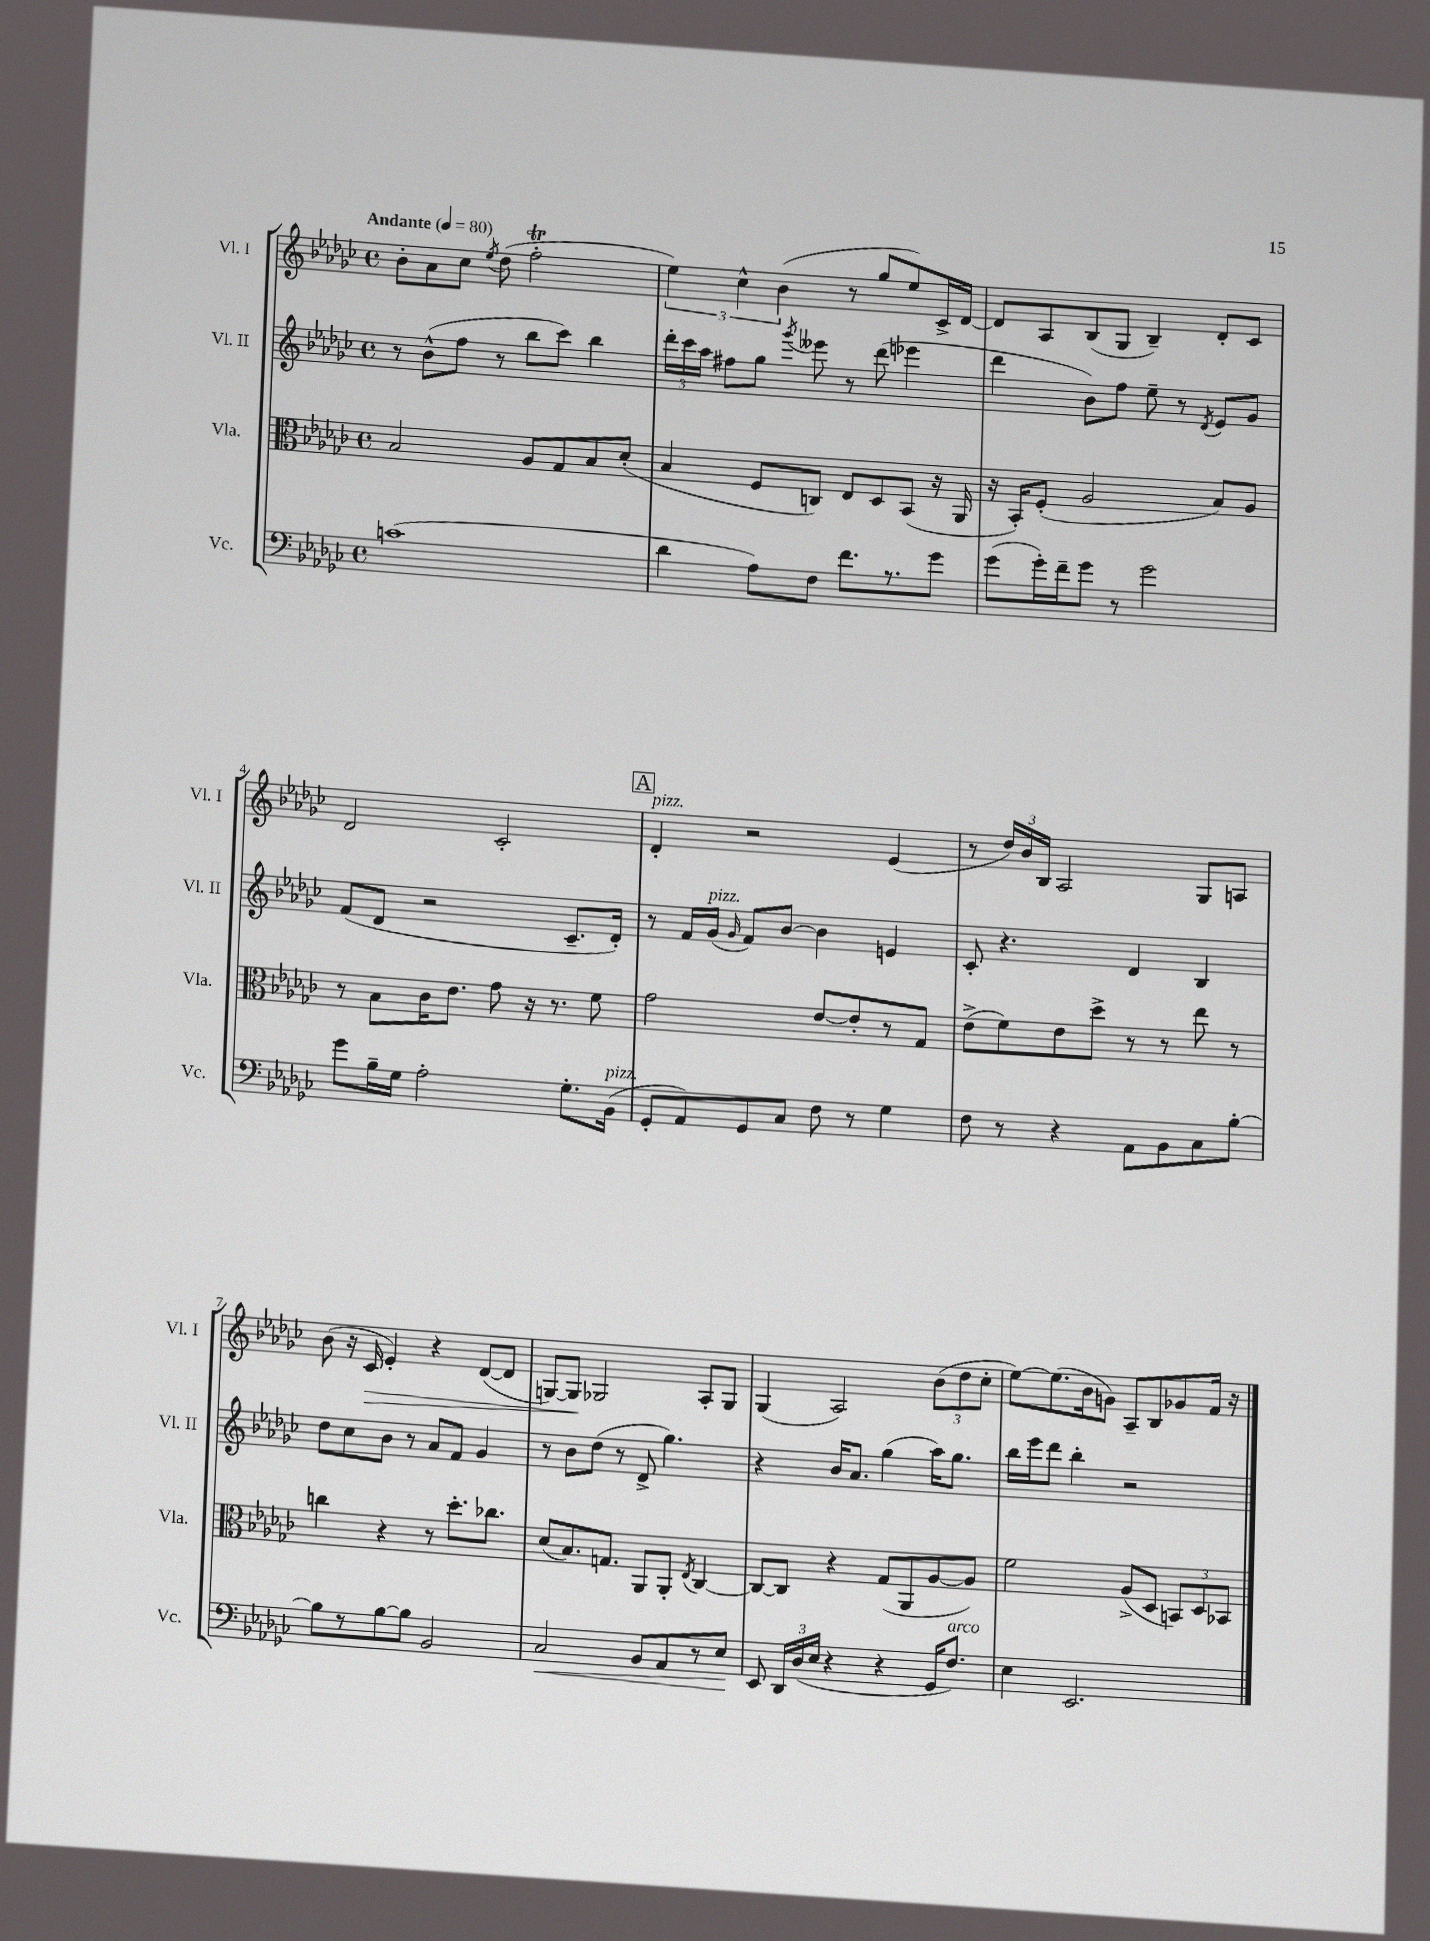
<<
\new StaffGroup <<
\new Staff = "s0" \with { instrumentName = "Vl. I" shortInstrumentName = "Vl. I" } {
    \clef treble \key ges \major \defaultTimeSignature \time 4/4 \tempo "Andante" 4 = 80
    \autoBeamOff bes'8[-. aes'8 ces''8] \acciaccatura { ees''8 } des''8( f''2-.\trill |
    \tuplet 3/2 { ees''4) ces''4-^ bes'4( } r8 ges''8[ ees''8) ces'16-> des'16]~ |
    des'8[ aes8 bes8( ges8] bes4--) des'8[-. ces'8] |
    des'2 ces'2-. |
    \mark \markup { \box "A" } des'4-.^\markup { \italic "pizz." } r2 ees'4( |
    r8 \tuplet 3/2 { des''16[) bes'16 bes16] } aes2 ges8[ a8] |
    bes'8( r16 ces'16\> ees'4-.) r4 des'8[~( des'8] |
    g8[~) g8]\! ges2 aes8[-. ges8] |
    ges4( aes2) \tuplet 3/2 { bes'8[( des''8 ces''8]-. } |
    ees''8[~) ees''8.( bes'16 g'8]) aes8[-- bes8 ges'8 f'16] r16 \bar "|." |
}
\new Staff = "s1" \with { instrumentName = "Vl. II" shortInstrumentName = "Vl. II" } {
    \clef treble \key ges \major \defaultTimeSignature \time 4/4
    \autoBeamOff r8 bes'8[-^( f''8] r8 bes''8[ ces'''8]) bes''4 |
    \tuplet 3/2 { des'''16[-. ces'''16 aes''16] } fis''8[ ges''8] \acciaccatura { ges'''8 } eeses'''8 r8 des'''8( ees'''4 |
    des'''4 bes'8[) f''8] ees''8-- r8 \acciaccatura { des'8 } ees'8[ ges'8] |
    f'8[( des'8] r2 ces'8.[-- des'16]-.) |
    \mark \markup { \box "A" } r8 f'16[ ges'16]^\markup { \italic "pizz." }( \grace { ges'16 } f'8[) bes'8]~ bes'4 e'4 |
    ces'8-. r4. des'4 bes4 |
    des''8[ ces''8 bes'8] r8 aes'8[ f'8] ges'4 |
    r8 bes'8[ des''8]( r8 des'8-> ges''4.) |
    r4 bes'16[ aes'8.] ges''4( aes''16[) ges''8.] |
    bes''16[ ees'''16 des'''8] bes''4-. r2 \bar "|." |
}
\new Staff = "s2" \with { instrumentName = "Vla." shortInstrumentName = "Vla." } {
    \clef alto \key ges \major \defaultTimeSignature \time 4/4
    \autoBeamOff bes2 aes8[ ges8 bes8 des'8]-.( |
    bes4 f8[ c8]) ees8[ des8 bes,8]( r16 aes,16 |
    r16 bes,16[-.) f8]-.( aes2 bes8[) aes8] |
    r8 bes8[ ces'16 ees'8.] ges'8 r16 r8. f'8 |
    \mark \markup { \box "A" } ges'2 ees'8[~ ees'8-. r8 ges8] |
    ees'8[->( f'8) ees'8 des''8]-> r8 r8 ees''8 r8 |
    c''4 r4 r8 des''8.[-. ces''8.] |
    des'8[( bes8.) g8.] aes,8[ aes,8]-. \acciaccatura { ees8 } ces4~ |
    ces8[~ ces8] r4 ges8[( aes,8 aes8~ aes8]) |
    f'2 aes8[->( des8] \tuplet 3/2 { b,8[) des8 bes,8] } \bar "|." |
}
\new Staff = "s3" \with { instrumentName = "Vc." shortInstrumentName = "Vc." } {
    \clef bass \key ges \major \defaultTimeSignature \time 4/4
    \autoBeamOff c'1( |
    des'4 aes8[) f8] f'8.[ r8. ges'8] |
    ges'8[( ges'16-.) f'16-- ges'8] r8 ges'2 |
    ges'8[ bes16-- ges16] aes2-. ges8.[-. bes,16]^\markup { \italic "pizz." }( |
    \mark \markup { \box "A" } ges,8[-. aes,8) ges,8 ces8] f8 r8 ges4 |
    f8 r8 r4 aes,8[ bes,8 ces8 bes8]~-. |
    bes8[ r8 bes8~ bes8] bes,2 |
    ces2\< bes,8[ aes,8 r8 ees8]\! |
    ees,8 \tuplet 3/2 { des,16[ des16( ees16] } r4 r4 ges,16[ f8.]^\markup { \italic "arco" }) |
    ees4 ees,2. \bar "|." |
}
>>
>>
